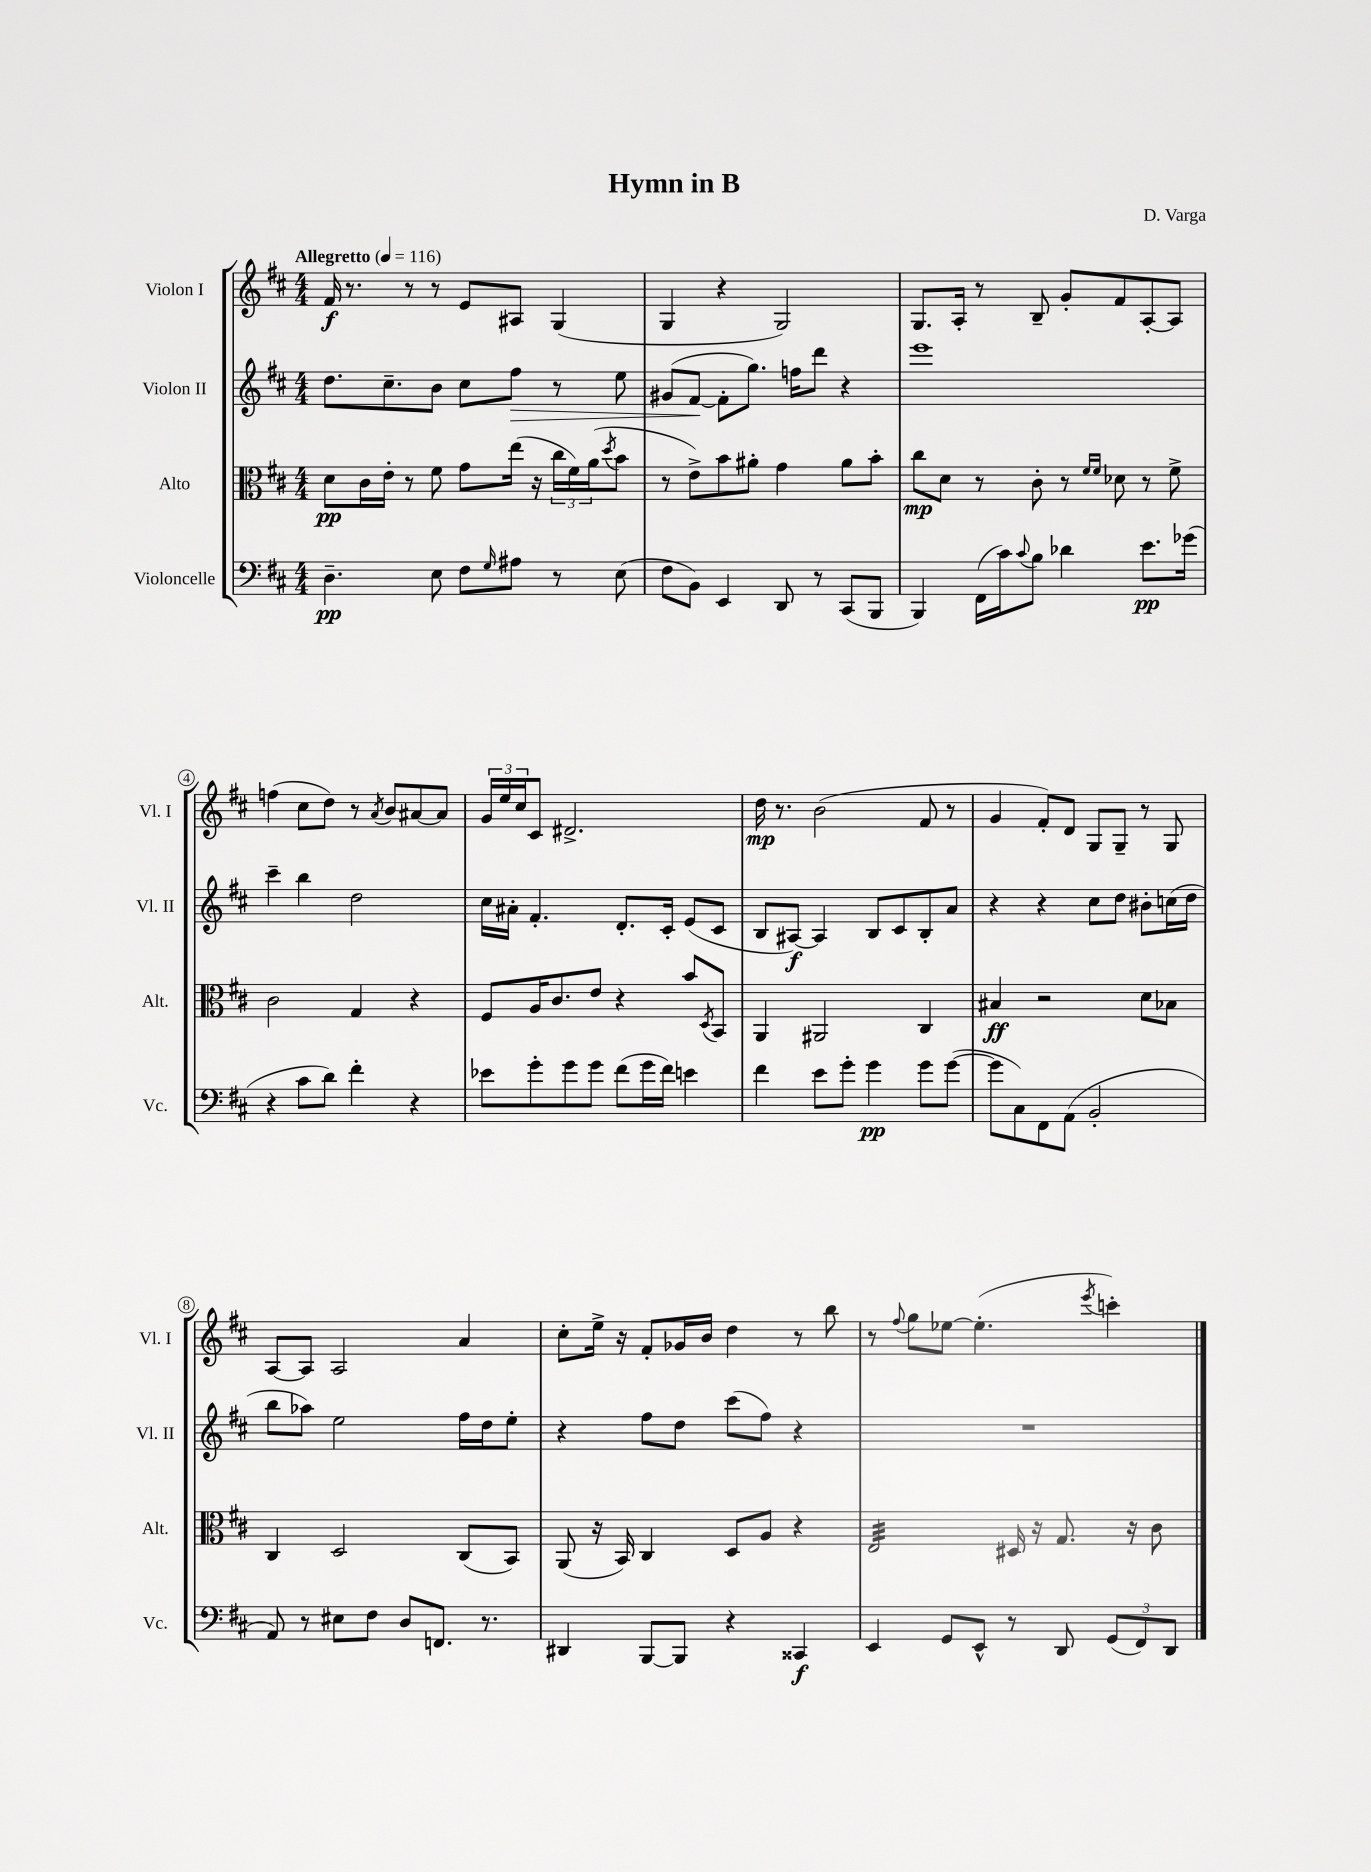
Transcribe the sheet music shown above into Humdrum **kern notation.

**kern	**kern	**kern	**kern
*staff4	*staff3	*staff2	*staff1
*clefF4	*clefC3	*clefG2	*clefG2
*k[f#c#]	*k[f#c#]	*k[f#c#]	*k[f#c#]
*M4/4	*M4/4	*M4/4	*M4/4
*MM116	*MM116	*MM116	*MM116
4.D~	8d	8.dd	16f#
.	.	.	8.r
.	16c#	.	.
.	16e'	8.cc#~	.
.	8r	.	8r
8E	8f#	8b	8r
8F#	8g	8cc#	8e
16qqG	.	.	.
8A#	(16ee	8ff#	8A#
.	16r	.	.
8r	24cc#	8r	(4G
.	24f#)	.	.
.	(24a	.	.
.	8qdd	.	.
(8E	8b	8ee	.
=	=	=	=
8F#	8r	(8g#	4G
8BB)	8e^)	[8f#	.
4EE	8b	8f#']	4r
.	8a#'	8.gg)	.
8DD	4g	.	2G)
.	.	16ff	.
8r	.	8ddd	.
(8CC#	8a#	4r	.
8BBB	8b'	.	.
=	=	=	=
4BBB)	8cc#	1eee	8.G
.	8d	.	.
.	.	.	16A'
(16FF#	8r	.	8r
16c#)	.	.	.
8qqc#	.	.	.
8B	8c#'	.	8B~
4d-	8r	.	8g'
.	16qqf#	.	.
.	16qqf#	.	.
.	8d-	.	8f#
8.e	8r	.	[8A'
.	8f#^	.	8A]
(16g-	.	.	.
=	=	=	=
4r	2c#	4ccc#~	(4ff
8c#	.	4bb	8cc#
8d)	.	.	8dd)
4f#'	4G	2dd	8r
.	.	.	8qa
.	.	.	8b
4r	4r	.	[8a#
.	.	.	8a#]
=	=	=	=
8e-	8F#	16cc#	24g
.	.	.	24ee
.	.	16a#'	.
.	.	.	24cc#
8g'	16A	4.f#'	8c#
.	8.c#	.	.
8g	.	.	2.d#^
8g	8e	.	.
(8f#	4r	8.d'	.
16g	.	.	.
16f#)	.	16c#'	.
4e	8b	(8e	.
.	8qD	.	.
.	8BB	8c#	.
=	=	=	=
4f#	4AA	8B	16dd
.	.	.	8.r
.	.	[8A#)	.
8e	2AA#	4A#]	(2b
8g'	.	.	.
4g	.	8B	.
.	.	8c#	.
8g	4C#	8B'	8f#
([8g	.	8a	8r
=	=	=	=
8g]	4B#	4r	4g
8C#)	.	.	.
8FF#	2r	4r	8f#')
(8AA	.	.	8d
2BB'	.	8cc#	8G
.	.	8dd	8G~
.	8d	8b#'	8r
.	8B-	(16cc	8G
.	.	16dd	.
=	=	=	=
8AA)	4C#	8bb	[8A
8r	.	8aa-)	8A]
8E#	2D	2ee	2A
8F#	.	.	.
8D	.	.	.
8.FF	.	.	.
.	(8C#	16ff#	4a
8.r	.	16dd	.
.	8BB)	8ee'	.
=	=	=	=
4DD#	(8AA	4r	8cc#'
.	16r	.	16ee^
.	16BB)	.	16r
[8BBB	4C#	8ff#	8f#'
8BBB]	.	8dd	16g-
.	.	.	16b
4r	8D	(8ccc#	4dd
.	8A	8ff#)	.
4CC##	4r	4r	8r
.	.	.	8bb
=	=	=	=
4EE	2E	1r	8r
.	.	.	8qqff#
.	.	.	8gg
8GG	.	.	[8ee-
8EE^^	.	.	(4.ee-']
8r	16D#	.	.
.	16r	.	.
8DD	8.G	.	.
.	.	.	8qeee
(12GG	.	.	4ccc')
.	16r	.	.
12FF#)	.	.	.
.	8c#	.	.
12DD	.	.	.
==	==	==	==
*-	*-	*-	*-
